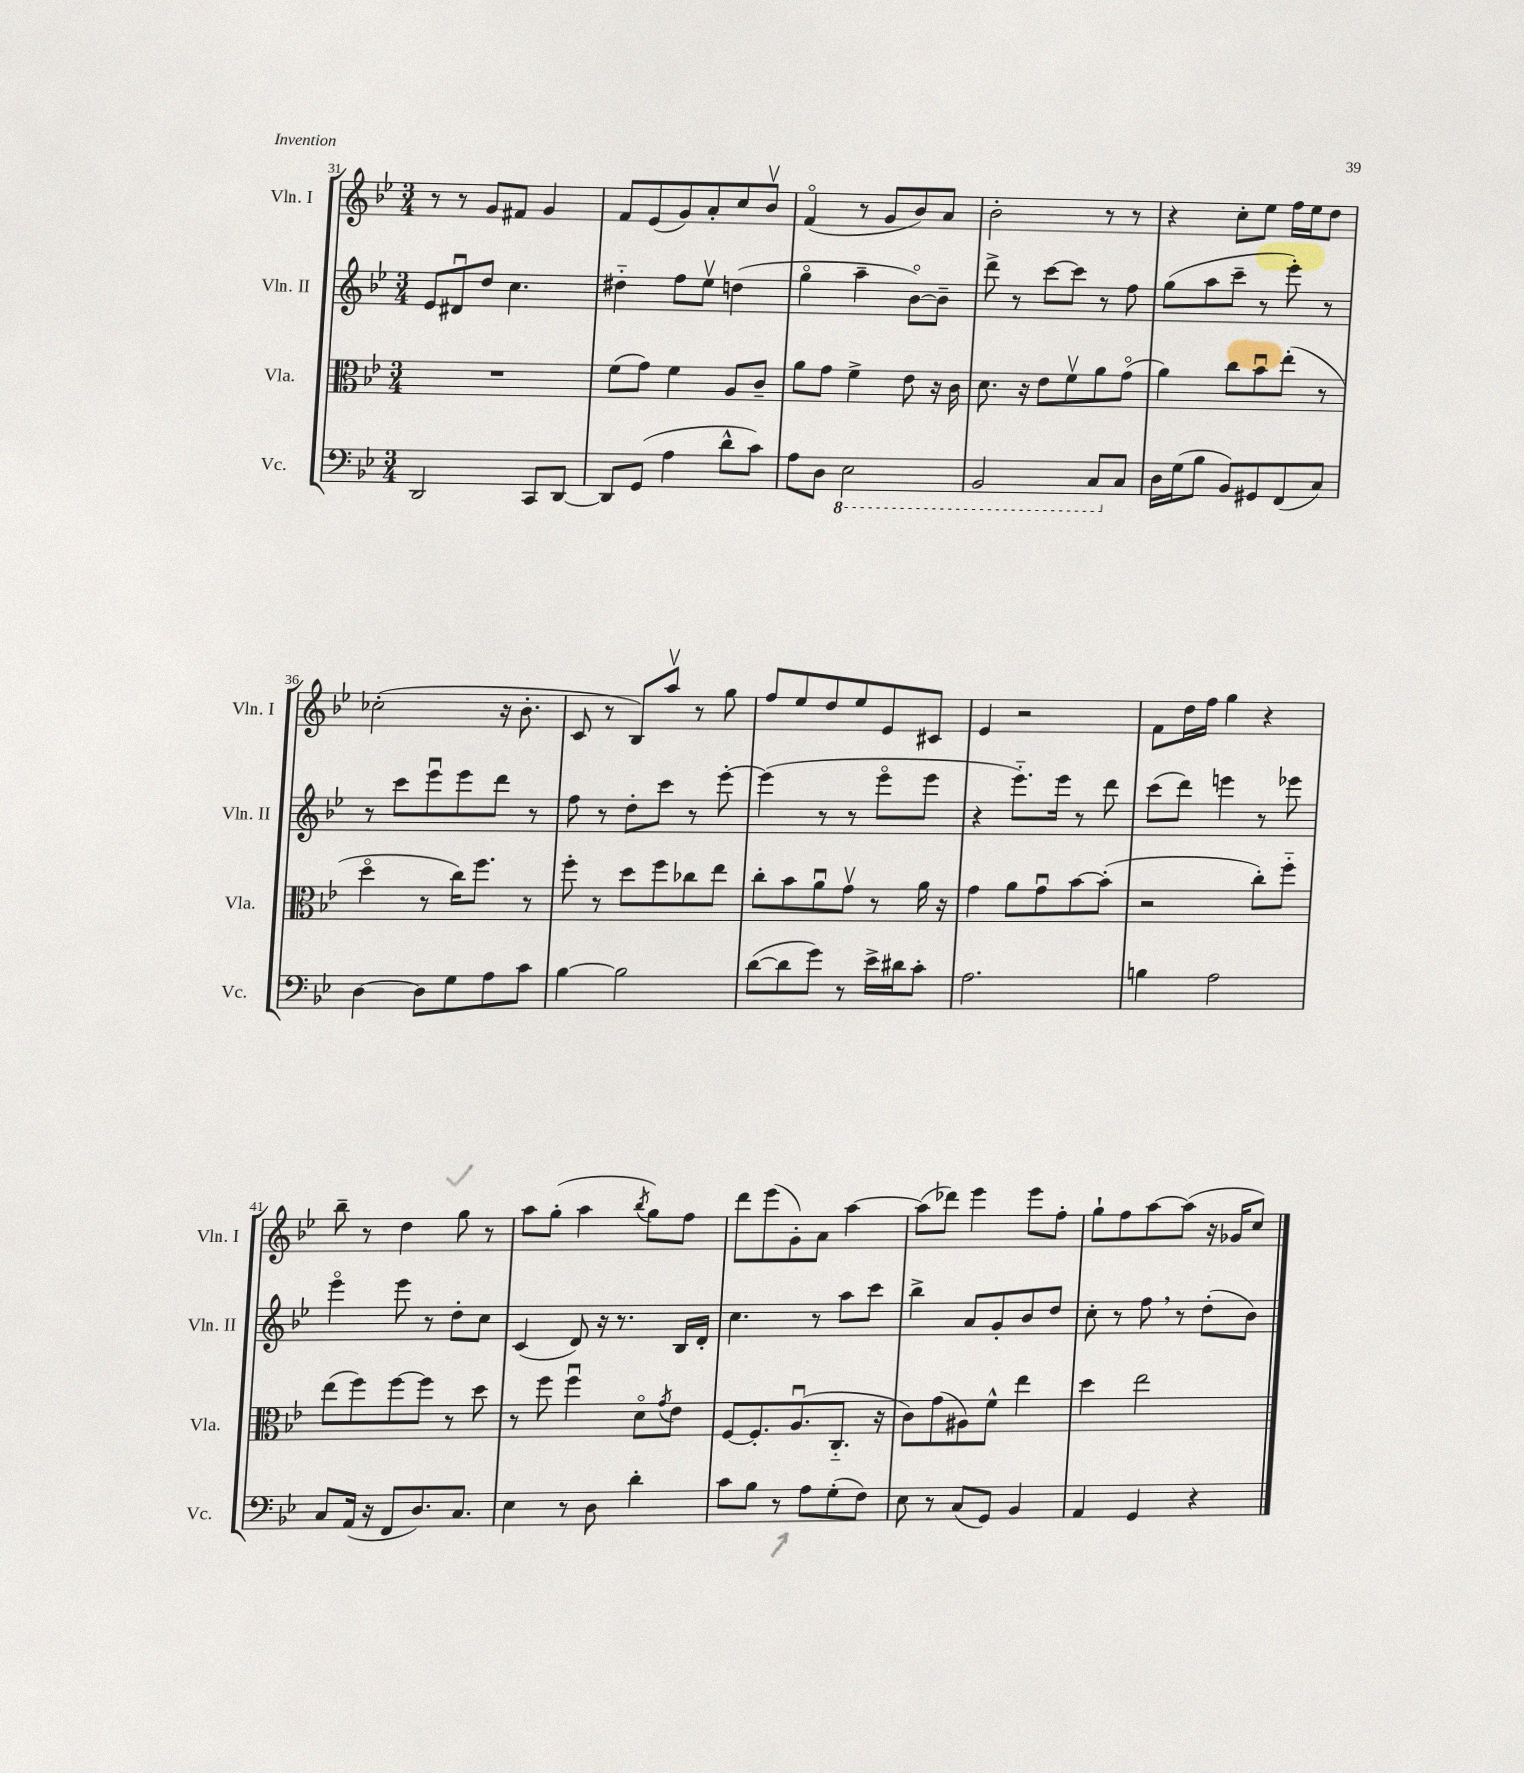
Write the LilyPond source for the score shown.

<<
\new StaffGroup <<
\new Staff = "s0" \with { instrumentName = "Vln. I" shortInstrumentName = "Vln. I" } {
    \clef treble \key bes \major \numericTimeSignature \time 3/4
    r8 r8 g'8 fis'8 g'4 |
    f'8 ees'8( g'8) a'8-. c''8 bes'8\upbow |
    f'4\flageolet( r8 g'8 bes'8) a'8 |
    bes'2-. r8 r8 |
    r4 c''8-. ees''8 f''16 ees''16 d''8 |
    ces''2-.( r16 bes'8.-. |
    c'8 r8 bes8) a''8\upbow r8 g''8 |
    f''8 ees''8 d''8 ees''8 ees'8 cis'8 |
    ees'4 r2 |
    f'8 d''16 f''16 g''4 r4 |
    bes''8-- r8 d''4 g''8 r8 |
    a''8 g''8-.( a''4 \acciaccatura { bes''8 } g''8) f''8 |
    d'''8 ees'''8( g'8-.) a'8 a''4~ |
    a''8( des'''8) ees'''4 ees'''8 f''8-. |
    g''8-! f''8 a''8~ a''8( r16 ges'16 c''8) \bar "|." |
}
\new Staff = "s1" \with { instrumentName = "Vln. II" shortInstrumentName = "Vln. II" } {
    \clef treble \key bes \major \numericTimeSignature \time 3/4
    ees'8 dis'8\downbow d''8 c''4. |
    dis''4-_ f''8 ees''8\upbow d''4( |
    g''4\flageolet a''4-- bes'8~\flageolet) bes'8-- |
    d'''8-> r8 c'''8~ c'''8 r8 f''8 |
    g''8( a''8 c'''8-- r8 ees'''8-.) r8 |
    r8 c'''8 ees'''8\downbow ees'''8 d'''8 r8 |
    f''8 r8 d''8-. c'''8 r8 ees'''8~-. |
    ees'''4( r8 r8 ees'''8\flageolet ees'''8 |
    r4 ees'''8.-_) ees'''16 r8 d'''8 |
    c'''8( d'''8) e'''4 r8 ees'''8 |
    ees'''4\flageolet ees'''8 r8 d''8-. c''8 |
    c'4( d'8) r16 r8. bes16 d'16-. |
    c''4. r8 a''8 c'''8 |
    bes''4-> a'8 g'8-. bes'8 d''8 |
    c''8-. r8 f''8 \breathe r8 d''8-.( bes'8) \bar "|." |
}
\new Staff = "s2" \with { instrumentName = "Vla." shortInstrumentName = "Vla." } {
    \clef alto \key bes \major \numericTimeSignature \time 3/4
    R2. |
    f'8( g'8) f'4 a8 c'8-- |
    a'8 g'8 f'4-> ees'8 r16 c'16 |
    d'8. r16 ees'8 f'8\upbow a'8 g'8\flageolet( |
    a'4) c''8 bes'8\downbow ees''8-.( r8 |
    d''4\flageolet r8 c''16) f''8. r8 |
    f''8-. r8 d''8 f''8 ces''8 ees''8 |
    c''8-. bes'8 a'8\downbow g'8\upbow r8 a'16 r16 |
    g'4 a'8 g'8\downbow bes'8~ bes'8-.( |
    r2 c''8-.) f''8-_ |
    ees''8( f''8) f''8~ f''8 r8 d''8 |
    r8 f''8 f''4\downbow d'8\flageolet \acciaccatura { g'8 } ees'8 |
    f8~ f8.-. a8.\downbow( c8.-_ r16 |
    c'8) g'8( ais8) f'8-^ ees''4 |
    d''4 ees''2 \bar "|." |
}
\new Staff = "s3" \with { instrumentName = "Vc." shortInstrumentName = "Vc." } {
    \clef bass \key bes \major \numericTimeSignature \time 3/4
    d,2 c,8 d,8~ |
    d,8 g,8( a4 d'8-^ c'8) |
    a8 d8 \ottava #-1 ees,2 |
    bes,,2 c,8 \ottava #0 c8 |
    d16 g16( bes8 bes,8) gis,8 f,8( c8) |
    d4~ d8 g8 a8 c'8 |
    bes4~ bes2 |
    d'8~( d'8 g'8) r8 ees'16-> dis'16 c'8-. |
    a2. |
    b4 a2 |
    c8 a,16( r16 f,8 d8.) c8. |
    ees4 r8 d8 d'4-. |
    c'8 bes8 r8 a8 g8-.( f8) |
    ees8 r8 c8( g,8) bes,4 |
    a,4 g,4 r4 \bar "|." |
}
>>
>>
\layout { \context { \Score currentBarNumber = #31 } }
